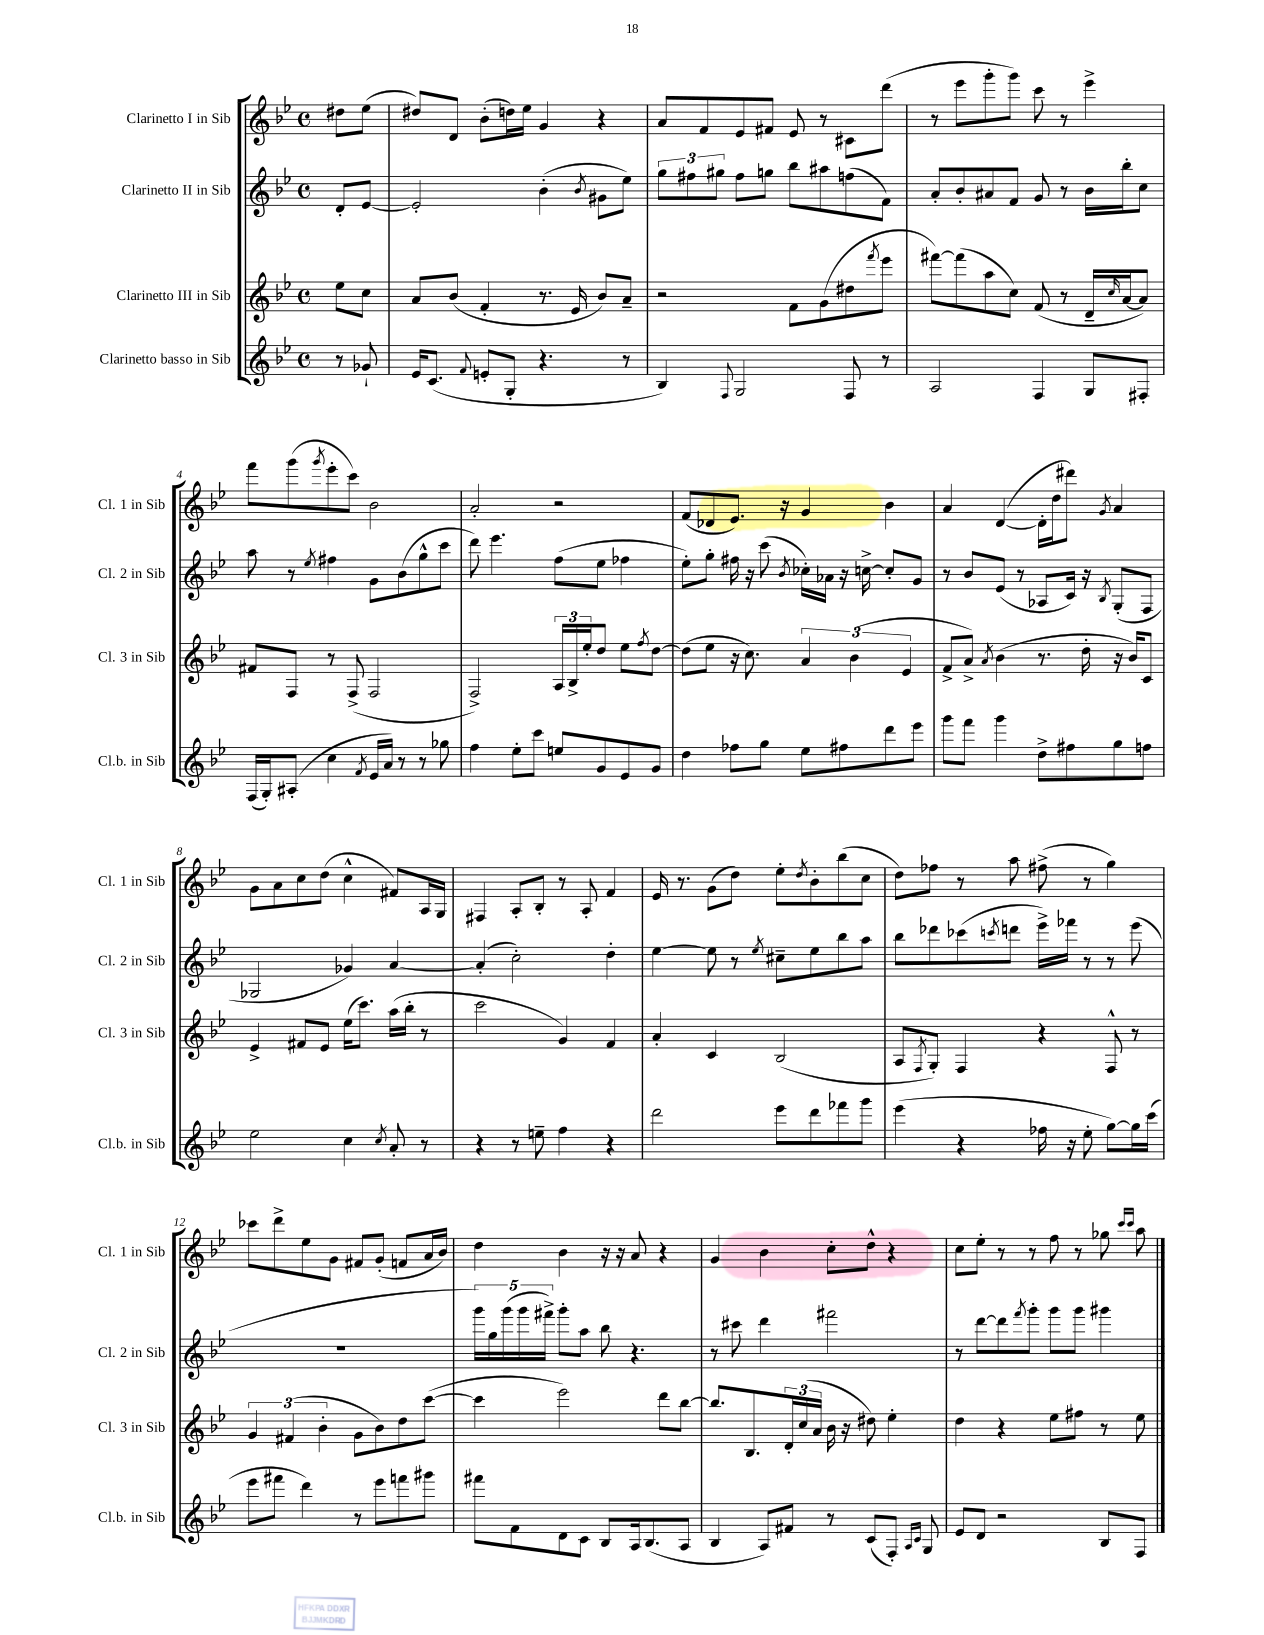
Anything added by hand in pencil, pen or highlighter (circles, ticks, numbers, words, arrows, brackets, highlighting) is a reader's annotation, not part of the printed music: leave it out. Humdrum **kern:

**kern	**kern	**kern	**kern
*staff4	*staff3	*staff2	*staff1
*clefG2	*clefG2	*clefG2	*clefG2
*k[b-e-]	*k[b-e-]	*k[b-e-]	*k[b-e-]
*M4/4	*M4/4	*M4/4	*M4/4
*met(c)	*met(c)	*met(c)	*met(c)
8r	8ee-	8d'	8dd#
8g-`	8cc	[8e-	(8ee-
=	=	=	=
16e-	8a	2e-']	8dd#)
(8.c	.	.	.
.	(8b-	.	8d
8qqf	.	.	.
8e'	4f'	.	(8b-'
8G'	.	.	16dd)
.	.	.	16ee-
4.r	8.r	(4b-'	4g
.	16e-	.	.
.	.	8qb-	.
.	8b-)	8g#	4r
8r	8a~	8ee-)	.
=	=	=	=
4B-)	2r	12gg	8a
.	.	12ff#	.
.	.	.	8f
.	.	12gg#	.
8qqF	.	.	.
2G	.	8ff#	8e-
.	.	8gg	8f#
.	8f	8bb-	8e-
.	(8g	8aa#	8r
8F	8dd#	(8ff	8c#
.	8qfff	.	.
8r	8eee-	8f)	(8ddd
=	=	=	=
2A	[8fff#)	8a'	8r
.	(8fff#]	8b-'	8eee-
.	8aa	8a#	8ggg'
.	8cc)	8f	8ggg)
4F	(8f	8g	8ccc
.	8r	8r	8r
8G	16d~	16b-	4eee-^
.	16qqcc	.	.
.	[16a	16bb-'	.
8F#'	8a])	8cc	.
=	=	=	=
(16F	8f#	8aa	8fff
16G')	.	.	.
(8A#'	8F	8r	(8ggg
.	.	8qee-	8qggg
4cc	8r	4ff#	8eee-'
.	(8F^	.	8ccc)
8qf	.	.	.
16e-	2F	8g	2b-
16a)	.	.	.
8r	.	(8b-	.
8r	.	8gg^^	.
8gg-	.	8ccc	.
=	=	=	=
4ff	2F^)	8ddd)	2a'
.	.	4.eee-	.
8ee-'	.	.	.
8ccc	.	.	.
8ee	24A	(8ff	2r
.	24B-^	.	.
.	24ee-'	.	.
8g	8dd	8ee-	.
8e-	8ee-	4ff-	.
.	8qff	.	.
8g	[8dd	.	.
=	=	=	=
4dd	(8dd]	8ee-')	(8f
.	8ee-	8gg'	8d-
8ff-	16r	16ff#	8.e-)
.	8.cc)	16r	.
8gg	.	(8ccc	.
.	.	.	16r
.	.	8qb-	.
8ee-	6a	16cc-')	4g
.	.	16a-	.
8ff#	.	16r	.
.	(6b-	.	.
.	.	[16cc^	.
8ddd	.	8cc']	4b-
.	6e-	.	.
8eee-	.	8g	.
=	=	=	=
8ggg	8f^	8r	4a
8fff	8a^)	8b-	.
.	8qa	.	.
4ggg	(4b-	(8e-	([4d
.	.	8r	.
8dd^	8.r	8A-	16d']
.	.	.	16dd
8ff#	.	16c)	8ddd#)
.	16dd'	16r	.
.	.	8qB-	8qg
8gg	16r	(8G'	4a
.	16b-)	.	.
8ff	8c	8F	.
=	=	=	=
2ee-	4e-^	2G-	8g
.	.	.	8a
.	8f#	.	8cc
.	8e-	.	(8dd
4cc	(16ee-	4g-)	4cc^^
.	8.ccc)	.	.
8qcc	.	.	.
8a'	(16aa	[4a	8f#)
.	16bb-'	.	.
8r	8r	.	16A
.	.	.	16G
=	=	=	=
4r	2ccc	(4a']	4F#
8r	.	2cc')	8A'
8ee~	.	.	8B-'
4ff	4g)	.	8r
.	.	.	8A'
4r	4f	4dd'	4f
=	=	=	=
2ddd	4a'	[4ee-	16e-
.	.	.	8.r
.	4c	8ee-]	(8g
.	.	8r	8dd)
.	.	8qee-	.
8eee-	(2B-	8cc#~	8ee-'
.	.	.	8qdd
8ddd	.	8ee-	8b-'
8fff-	.	8bb-	(8bb-
8ggg	.	8aa	8cc
=	=	=	=
(4eee-	8A	8bb-	8dd)
.	8qF	.	.
.	8G')	8ddd-	8ff-
4r	4F	(8ccc-	8r
.	.	8qccc	.
.	.	8ddd	8aa
16ff-	4r	16eee-^)	(8ff#^
16r	.	16fff-	.
8ee-'	.	8r	8r
[8gg)	8F^^	8r	4gg)
16gg]	8r	(8eee-	.
(16ccc	.	.	.
=	=	=	=
8eee-	6g	1r	8ccc-
8fff#	.	.	8ddd^
.	(6f#	.	.
4ddd)	.	.	8ee-
.	6b-'	.	.
.	.	.	8g
8r	8g	.	8f#
8eee-	8b-)	.	(8g'
8fff	8dd	.	8f
8ggg#	([8ccc	.	16a
.	.	.	16b-)
=	=	=	=
8fff#	4ccc]	20ggg)	4dd
.	.	20gg	.
.	.	(20ggg	.
8f	.	.	.
.	.	20ggg	.
.	.	20fff#^)	.
8d	2eee-)	8ggg'	4b-
8c	.	8aa	.
8B-	.	8bb-	16r
.	.	.	16r
16A	.	4.r	8a
(8.B-	.	.	.
.	8ddd	.	4r
8A	[8bb-	.	.
=	=	=	=
4B-	8.bb-]	8r	4g
.	.	8ccc#	.
.	8.B-	.	.
8A)	.	4ddd	4b-
8f#	24d'	.	.
.	(24cc	.	.
.	24a	.	.
8r	16b-	2fff#	8cc'
.	16r	.	.
(8c	8dd#)	.	8dd^^
8F')	4ee-'	.	4r
16qqA	.	.	.
16qqc	.	.	.
8G	.	.	.
=	=	=	=
8e-	4dd	8r	8cc
8d	.	[8ddd	8ee-'
2r	4r	8ddd]	8r
.	.	8qfff	.
.	.	8ggg'	8r
.	8ee-	8ggg	8ff
.	8ff#	8ggg	8r
8B-	8r	4ggg#	8gg-
.	.	.	16qqccc
.	.	.	16qqccc
8F	8ee-	.	8aa
==	==	==	==
*-	*-	*-	*-
